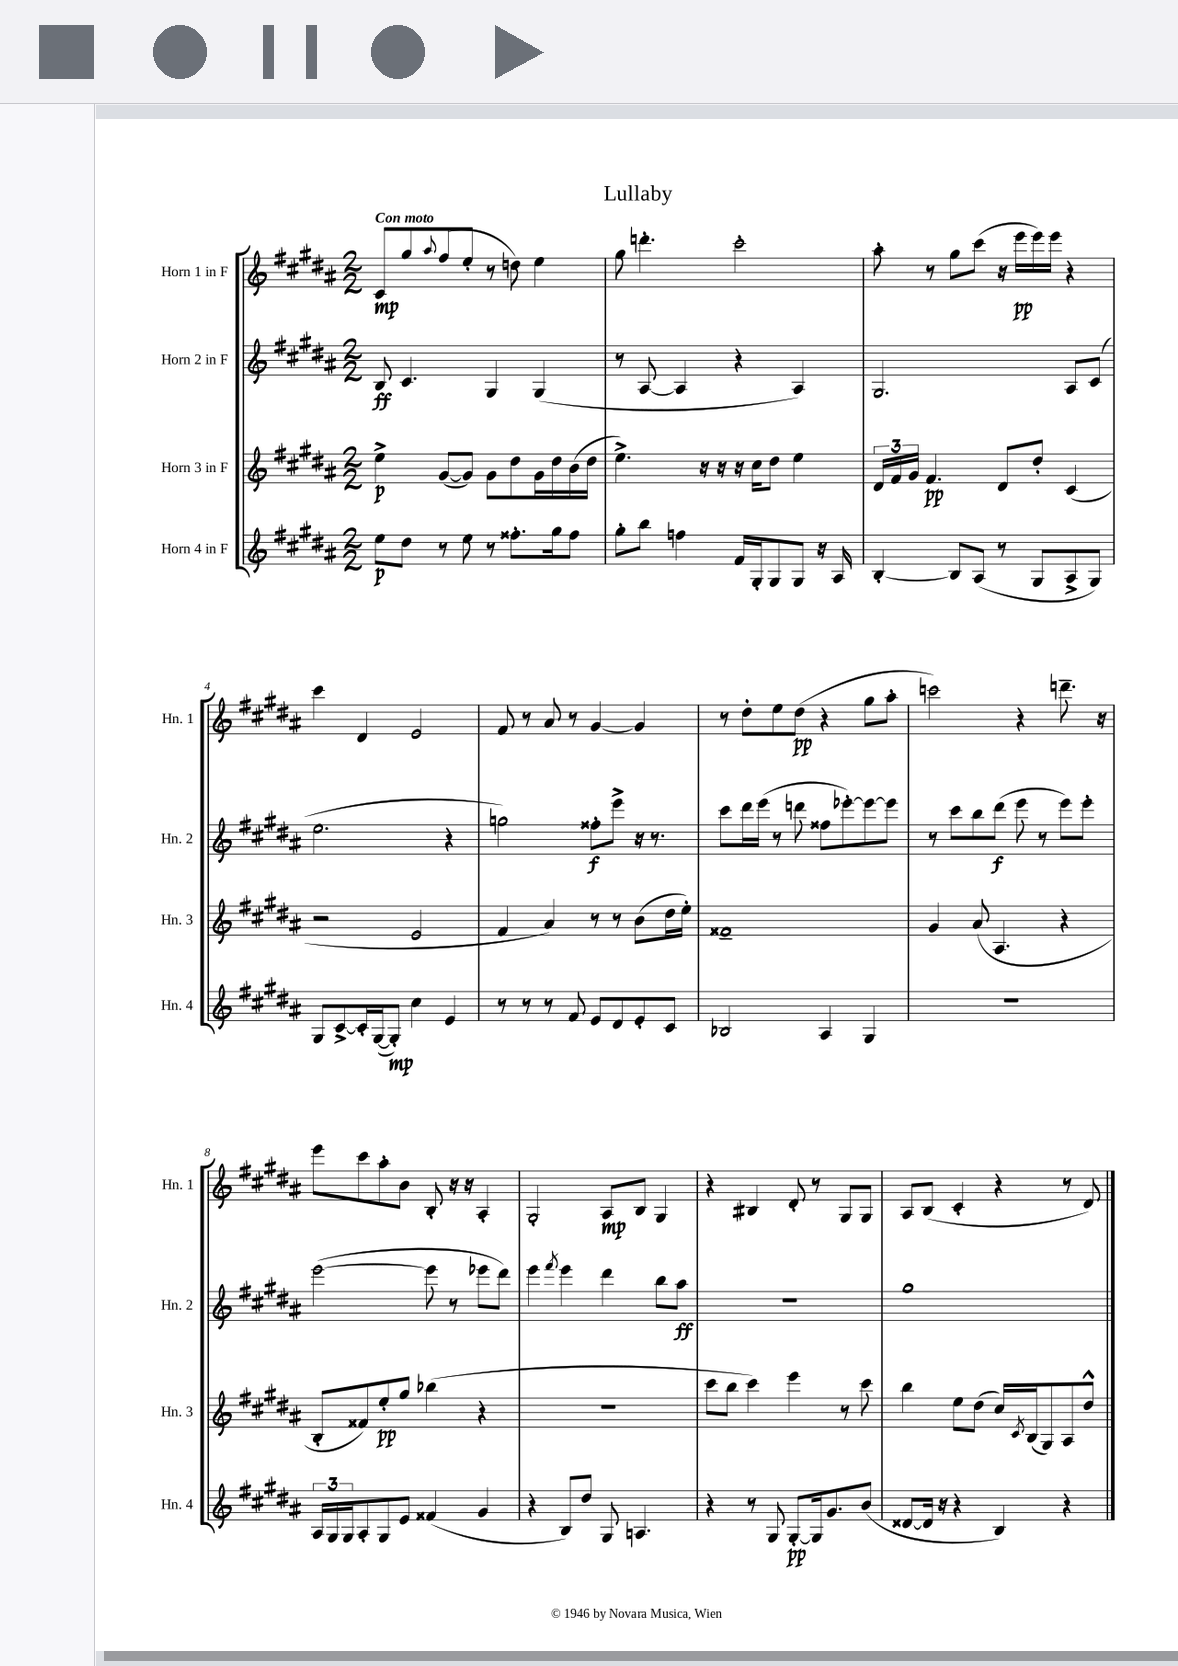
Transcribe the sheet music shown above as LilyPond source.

\header { title = "Lullaby" }
<<
\new StaffGroup <<
\new Staff = "s0" \with { instrumentName = "Horn 1 in F" shortInstrumentName = "Hn. 1" } {
    \clef treble \key b \major \numericTimeSignature \time 2/2 \tempo "Con moto"
    cis'8\mp gis''8 \appoggiatura { ais''8 } fis''8( e''8-. r8 d''8) e''4 |
    gis''8 d'''4.-. cis'''2-. |
    ais''8-. r8 gis''8 cis'''8( r16 e'''16\pp e'''16) e'''16 r4 |
    cis'''4 dis'4 e'2 |
    fis'8 r8 ais'8 r8 gis'4~ gis'4 |
    r8 dis''8-. e''8 dis''8\pp( r4 gis''8 ais''8-. |
    c'''2) r4 d'''8.-- r16 |
    e'''8 cis'''8 ais''8-. b'8 b8-. r16 r16 ais4-. |
    gis2-. ais8\mp b8 gis4 |
    r4 bis4 dis'8-. r8 gis8 gis8 |
    ais8 b8( cis'4-. r4 r8 dis'8) \bar "|." |
}
\new Staff = "s1" \with { instrumentName = "Horn 2 in F" shortInstrumentName = "Hn. 2" } {
    \clef treble \key b \major \numericTimeSignature \time 2/2
    b8\ff cis'4. gis4 gis4( |
    r8 ais8~ ais4 r4 ais4) |
    gis2. ais8 cis'8( |
    e''2. r4 |
    g''2) fisis''8-.\f e'''8-> r16 r8. |
    cis'''8 dis'''16 e'''16( r8 d'''8 fisis''8 ees'''8~-.) ees'''8~ ees'''8 |
    r8 cis'''8 b''8 dis'''8\f( e'''8 r8 e'''8) e'''8-. |
    e'''2~( e'''8 r8 ees'''8 dis'''8) |
    e'''4 \acciaccatura { fis'''8 } e'''4 dis'''4 b''8 ais''8\ff |
    r1 |
    gis''1 \bar "|." |
}
\new Staff = "s2" \with { instrumentName = "Horn 3 in F" shortInstrumentName = "Hn. 3" } {
    \clef treble \key b \major \numericTimeSignature \time 2/2
    e''4->\p gis'8~( gis'8) gis'8 dis''8 gis'16 dis''16 b'16( dis''16 |
    e''4.->) r16 r16 r16 cis''16 dis''8 e''4 |
    \tuplet 3/2 { dis'16 fis'16 gis'16 } fis'4.\pp dis'8 dis''8-. cis'4( |
    r2 e'2 |
    fis'4 ais'4) r8 r8 b'8( dis''16 e''16-.) |
    fisis'1-- |
    gis'4 ais'8( ais4. r4 |
    b8-. fisis'8) e''8-.\pp gis''8 bes''4( r4 |
    R1 |
    cis'''8 b''8 cis'''4) e'''4 r8 cis'''8 |
    b''4 e''8 dis''8( cis''16) \acciaccatura { cis'8 } b16( gis8) ais8 dis''8-^ \bar "|." |
}
\new Staff = "s3" \with { instrumentName = "Horn 4 in F" shortInstrumentName = "Hn. 4" } {
    \clef treble \key b \major \numericTimeSignature \time 2/2
    e''8\p dis''8 r8 e''8 r8 fisis''8.-. gis''16 fisis''8 |
    gis''8-. b''8 f''4 fis'16 gis16-. gis8 gis8 r16 ais16 |
    b4~-. b8 ais8( r8 gis8 ais8-> gis8) |
    gis8 cis'8~-> cis'16-. gis16~( gis8-.\mp) cis''4 e'4 |
    r8 r8 r8 fis'8 e'8 dis'8 e'8-. cis'8 |
    bes2 ais4 gis4 |
    R1 |
    \tuplet 3/2 { ais16 gis16 gis16 } ais8-. gis8 e'8 fisis'4( gis'4 |
    r4 b8) dis''8 gis8 a4. |
    r4 r8 gis8 gis8~-.\pp gis16 gis'8. b'8( |
    disis'8~ disis'16 r16 r4 b4) r4 \bar "|." |
}
>>
>>
